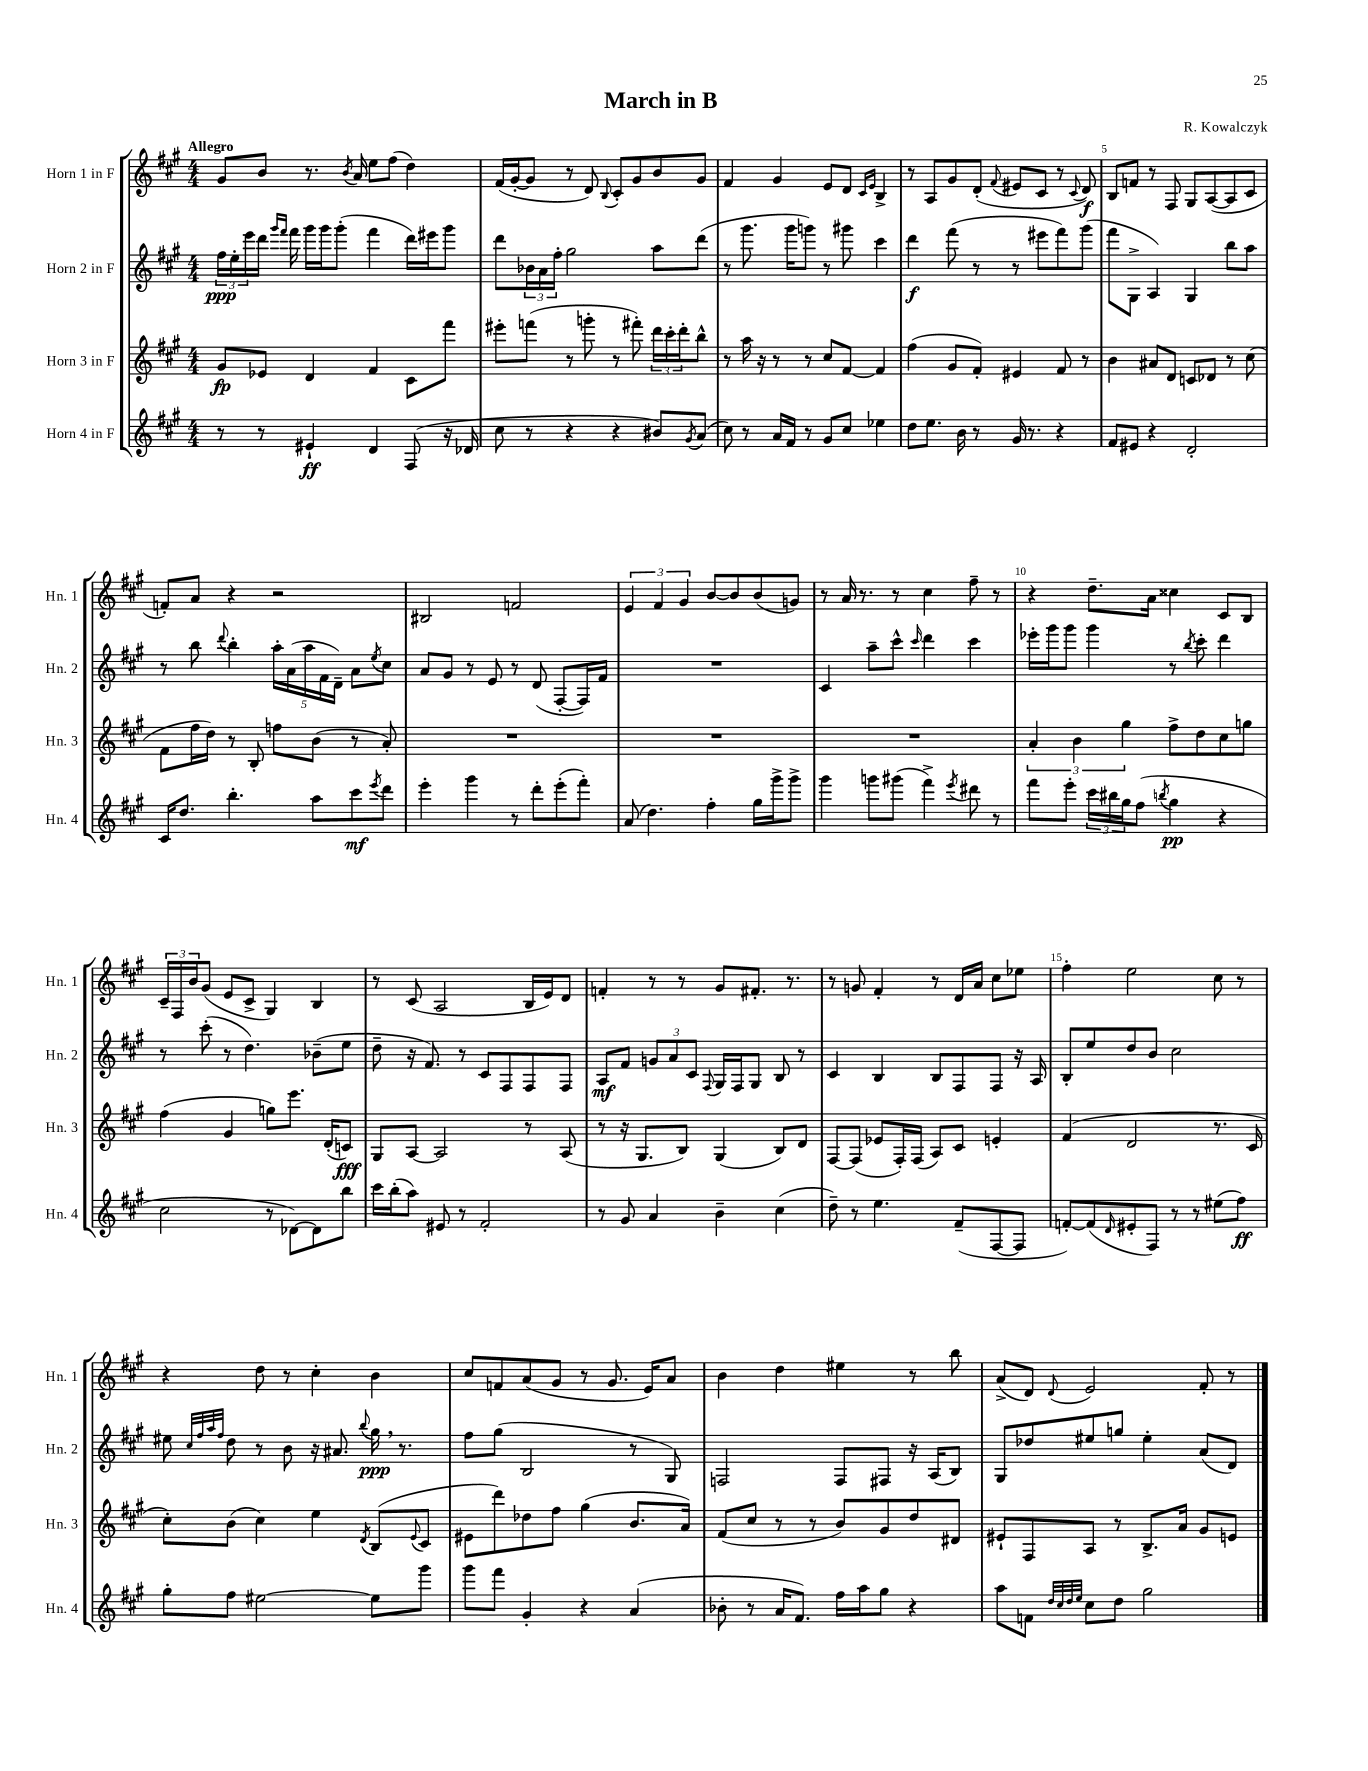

**kern	**dynam	**kern	**dynam	**kern	**dynam	**kern	**dynam
*part4	*part4	*part3	*part3	*part2	*part2	*part1	*part1
*staff4	*staff4	*staff3	*staff3	*staff2	*staff2	*staff1	*staff1
*I"Horn 4 in F	*	*I"Horn 3 in F	*	*I"Horn 2 in F	*	*I"Horn 1 in F	*
*I'Hn. 4	*	*I'Hn. 3	*	*I'Hn. 2	*	*I'Hn. 1	*
*clefG2	*	*clefG2	*	*clefG2	*	*clefG2	*
*k[f#c#g#]	*	*k[f#c#g#]	*	*k[f#c#g#]	*	*k[f#c#g#]	*
*M4/4	*	*M4/4	*	*M4/4	*	*M4/4	*
=1	=1	=1	=1	=1	=1	=1	=1
!	!	!	!	!	!	!LO:TX:a:B:t=Allegro	!
8r	.	8g#/L	fp	24ff#\LL	ppp	8g#/L	.
.	.	.	.	24ee'\	.	.	.
.	.	.	.	24eee\	.	.	.
8r	.	8e-X/J	.	16ddd\JJ	.	8b/J	.
.	.	.	.	16qqggg#/LL	.	.	.
.	.	.	.	16qqfff#/JJ	.	.	.
.	.	.	.	16fff#\	.	.	.
4e#X`/	ff	4d/	.	16ggg#\LL	.	8.r	.
.	.	.	.	16ggg#\J	.	.	.
.	.	.	.	(8ggg#'\J	.	.	.
.	.	.	.	.	.	8qb/	.
.	.	.	.	.	.	16a/	.
4d/	.	4f#/	.	4fff#\	.	8ee\L	.
.	.	.	.	.	.	(8ff#\J	.
(8F#/	.	8c#\L	.	16ddd\LL)	.	4dd\)	.
.	.	.	.	16eee#X\J	.	.	.
16r	.	8fff#\J	.	8ggg#\J	.	.	.
16d-X/	.	.	.	.	.	.	.
=2	=2	=2	=2	=2	=2	=2	=2
8cc#\	.	8eee#X'\L	.	8ddd\L	.	(16f#/LL	.
.	.	.	.	.	.	[16g#'/J	.
8r	.	(8fffn\J	.	24b-X\L	.	8g#/J]	.
.	.	.	.	24a\	.	.	.
.	.	.	.	24ff#'\JJ	.	.	.
4r	.	8r	.	2gg#\	.	8r	.
.	.	8gggn'\	.	.	.	8d/)	.
.	.	.	.	.	.	8qqB/	.
4r	.	8r	.	.	.	8c#'/L	.
.	.	8fff#X'\)	.	.	.	8g#/	.
8b#X/L)	.	24ddd\LL	.	8aa\L	.	8b/	.
.	.	24ccc#'\	.	.	.	.	.
.	.	24ddd'\J	.	.	.	.	.
8qg#/	.	.	.	.	.	.	.
(8a/J	.	8bb^^\J	.	(8ddd\J	.	8g#/J	.
=3	=3	=3	=3	=3	=3	=3	=3
8cc#\)	.	8r	.	8r	.	4f#/	.
8r	.	16aa\	.	8.ggg#\	.	.	.
.	.	16r	.	.	.	.	.
16a/LL	.	8r	.	.	.	4g#/	.
16f#/JJ	.	.	.	16ggg#\KL	.	.	.
8r	.	8r	.	8gggn\J)	.	.	.
8g#/L	.	8cc#/L	.	8r	.	8e/L	.
8cc#/J	.	[8f#/J	.	8ggg#X\	.	8d/J	.
.	.	.	.	.	.	16qqc#/LL	.
.	.	.	.	.	.	16qqe/JJ	.
4ee-X\	.	4f#/]	.	4ccc#\	.	4B^/	.
=4	=4	=4	=4	=4	=4	=4	=4
8dd\L	.	(4ff#\	.	4ddd\	f	8r	.
8.ee\J	.	.	.	.	.	8A/L	.
.	.	8g#/L	.	(8fff#\	.	8g#/	.
16b\	.	.	.	.	.	.	.
8r	.	8f#'/J)	.	8r	.	(8d'/J	.
.	.	.	.	.	.	8qqf#/	.
16g#/	.	4e#X/	.	8r	.	8e#X/L	.
8.r	.	.	.	.	.	.	.
.	.	.	.	8eee#X\L	.	8c#/J	.
4r	.	8f#/	.	8fff#\)	.	8r	.
.	.	.	.	.	.	8qqc#/	.
.	.	8r	.	(8ggg#\J	.	8d/)	f
=5	=5	=5	=5	=5	=5	=5	=5
8f#/L	.	4b\	.	8fff#\L	.	8B/L	.
8e#X/J	.	.	.	8G#^\J	.	8fn/J	.
4r	.	8a#X/L	.	4A/)	.	8r	.
.	.	8d/J	.	.	.	8F#/	.
2d'/	.	8cn/L	.	4G#/	.	8G#/L	.
.	.	8d-X/J	.	.	.	([8A/	.
.	.	8r	.	8bb\L	.	8A/]	.
.	.	(8cc#\	.	8aa\J	.	8c#/J	.
!!LO:LB:g=z
=6	=6	=6	=6	=6	=6	=6	=6
16c#/KL	.	8f#\L	.	8r	.	8fn'/L)	.
8.dd/J	.	.	.	.	.	.	.
.	.	16ff#\L	.	8bb\	.	8a/J	.
.	.	16dd\JJ)	.	.	.	.	.
.	.	.	.	8qqddd/	.	.	.
4.bb'\	.	8r	.	4bb'\	.	4r	.
.	.	8B'/	.	.	.	.	.
.	.	8ffn\L	.	20aa'\LL	.	2r	.
.	.	.	.	(20a\	.	.	.
.	.	.	.	20aa\	.	.	.
8aa\L	.	(8b\J	.	.	.	.	.
.	.	.	.	20f#\	.	.	.
.	.	.	.	20d~\JJ)	.	.	.
8ccc#\	mf	8r	.	8a\L	.	.	.
8qeee/	.	.	.	8qee/	.	.	.
8ddd\J	.	8a'/)	.	8cc#\J	.	.	.
=7	=7	=7	=7	=7	=7	=7	=7
4eee'\	.	1r	.	8a/L	.	2B#X/	.
.	.	.	.	8g#/J	.	.	.
4ggg#\	.	.	.	8r	.	.	.
.	.	.	.	8e/	.	.	.
8r	.	.	.	8r	.	2fn/	.
8ddd'\L	.	.	.	(8d/	.	.	.
(8eee'\	.	.	.	[8F#'/L	.	.	.
8fff#'\J)	.	.	.	16F#/L])	.	.	.
.	.	.	.	16f#/JJ	.	.	.
=8	=8	=8	=8	=8	=8	=8	=8
(8a/	.	1r	.	1r	.	6e/	.
4.dd\)	.	.	.	.	.	.	.
.	.	.	.	.	.	6f#/	.
.	.	.	.	.	.	6g#/	.
4ff#'\	.	.	.	.	.	[8b/L	.
.	.	.	.	.	.	8b/]	.
16gg#\LL	.	.	.	.	.	(8b/	.
16ggg#^\J	.	.	.	.	.	.	.
8ggg#^\J	.	.	.	.	.	8gn/J)	.
=9	=9	=9	=9	=9	=9	=9	=9
4ggg#\	.	1r	.	4c#/	.	8r	.
.	.	.	.	.	.	16a/	.
.	.	.	.	.	.	8.r	.
8gggn\L	.	.	.	8aa~\L	.	.	.
(8ggg#X\J	.	.	.	8ccc#^^\J	.	8r	.
.	.	.	.	16qqccc#/	.	.	.
4fff#^\)	.	.	.	4ddd\	.	4cc#\	.
8qeee/	.	.	.	.	.	.	.
8ddd#X\	.	.	.	4ccc#\	.	8ff#~\	.
8r	.	.	.	.	.	8r	.
=10	=10	=10	=10	=10	=10	=10	=10
8fff#\L	.	6a'/	.	16eee-X'\LL	.	4r	.
.	.	.	.	16ggg#\J	.	.	.
8eee'\J	.	.	.	8ggg#\J	.	.	.
.	.	6b\	.	.	.	.	.
24ccc#\LL	.	.	.	4ggg#\	.	8.dd~\L	.
24bb#X\	.	.	.	.	.	.	.
24gg#\J	.	6gg#\	.	.	.	.	.
(8ff#\J	.	.	.	.	.	.	.
.	.	.	.	.	.	16a\Jk	.
8qbbn/	.	.	.	.	.	.	.
4gg#\	pp	8ff#^\L	.	8r	.	4cc##X\	.
.	.	.	.	8qbb/	.	.	.
.	.	8dd\	.	8ccc#'\	.	.	.
4r	.	8cc#\	.	4ddd\	.	8c#/L	.
.	.	8ggn\J	.	.	.	8B/J	.
!!LO:LB:g=z
=11	=11	=11	=11	=11	=11	=11	=11
2cc#\	.	(4ff#\	.	8r	.	24c#~/LL	.
.	.	.	.	.	.	24F#/	.
.	.	.	.	.	.	24b/J	.
.	.	.	.	(8ccc#'\	.	(8g#/J	.
.	.	4g#/	.	8r	.	8e/L	.
.	.	.	.	4.dd\)	.	8c#^/J	.
8r	.	8ggn\L)	.	.	.	4G#/)	.
[8d-X\L)	.	8.eee\J	.	.	.	.	.
8d-\]	.	.	.	(8b-X~\L	.	4B/	.
.	.	(16d'/KL	.	.	.	.	.
8bb\J	.	8cn/J)	fff	8ee\J	.	.	.
=12	=12	=12	=12	=12	=12	=12	=12
16ccc#\LL	.	8G#/L	.	8dd~\	.	8r	.
(16bb'\J	.	.	.	.	.	.	.
8aa\J)	.	[8A/J	.	16r	.	(8c#/	.
.	.	.	.	8.f#/)	.	.	.
8e#X/	.	2A/]	.	.	.	2A/	.
8r	.	.	.	8r	.	.	.
2f#'/	.	.	.	8c#/L	.	.	.
.	.	.	.	8F#/	.	.	.
.	.	8r	.	8F#/	.	16B/LL	.
.	.	.	.	.	.	16e/J)	.
.	.	(8A/	.	8F#/J	.	8d/J	.
=13	=13	=13	=13	=13	=13	=13	=13
8r	.	8r	.	8A/L	mf	4fn'/	.
8g#/	.	16r	.	8f#/J	.	.	.
.	.	8.G#/L	.	.	.	.	.
4a/	.	.	.	12gn/L	.	8r	.
.	.	.	.	12a/	.	.	.
.	.	8B/J)	.	.	.	8r	.
.	.	.	.	12c#/J	.	.	.
.	.	.	.	8qqF#/	.	.	.
4b~\	.	(4G#/	.	16G#/LL	.	8g#/L	.
.	.	.	.	16F#/J	.	.	.
.	.	.	.	8G#/J	.	8.f#X'/J	.
(4cc#\	.	8B/L)	.	8B/	.	.	.
.	.	.	.	.	.	8.r	.
.	.	8d/J	.	8r	.	.	.
=14	=14	=14	=14	=14	=14	=14	=14
8dd~\)	.	[8F#/L	.	4c#/	.	8r	.
8r	.	(8F#/J]	.	.	.	8gn/	.
4.ee\	.	8e-X/L	.	4B/	.	4f#'/	.
.	.	16F#'/L)	.	.	.	.	.
.	.	(16F#/JJ	.	.	.	.	.
.	.	8A/L)	.	8B/L	.	8r	.
(8f#~/L	.	8c#/J	.	8F#/	.	16d/LL	.
.	.	.	.	.	.	16a/JJ	.
[8F#/	.	4en'/	.	8F#/J	.	8cc#\L	.
8F#/J]	.	.	.	16r	.	8ee-X\J	.
.	.	.	.	16A/	.	.	.
=15	=15	=15	=15	=15	=15	=15	=15
[8fn'/L)	.	(4f#/	.	8B'/L	.	4ff#'\	.
(8f/]	.	.	.	8ee/	.	.	.
16qqd/	.	.	.	.	.	.	.
8e#X'/	.	2d/	.	8dd/	.	2ee\	.
8F#/J)	.	.	.	8b/J	.	.	.
8r	.	.	.	2cc#\	.	.	.
8r	.	.	.	.	.	.	.
(8ee#X\L	.	8.r	.	.	.	8cc#\	.
8ff#\J)	ff	.	.	.	.	8r	.
.	.	16c#/	.	.	.	.	.
!!LO:LB:g=z
=16	=16	=16	=16	=16	=16	=16	=16
8gg#'\L	.	8cc#'\L)	.	8ee#X\	.	4r	.
.	.	.	.	32qqcc#/LLL	.	.	.
.	.	.	.	32qqff#/	.	.	.
.	.	.	.	32qqaa/	.	.	.
.	.	.	.	32qqff#/JJJ	.	.	.
8ff#\J	.	(8b\J	.	8dd\	.	.	.
[2ee#X\	.	4cc#\)	.	8r	.	8dd\	.
.	.	.	.	8b\	.	8r	.
.	.	4ee\	.	16r	.	4cc#'\	.
.	.	.	.	8.a#X/	.	.	.
.	.	8qd/	.	8qqbb/	.	.	.
8ee#\L]	.	(8B/L	.	16gg#,\	ppp	4b\	.
.	.	.	.	8.r	.	.	.
.	.	8qqe/	.	.	.	.	.
8ggg#\J	.	8c#/J	.	.	.	.	.
=17	=17	=17	=17	=17	=17	=17	=17
8ggg#\L	.	8e#X\L	.	8ff#\L	.	8cc#/L	.
8fff#\J	.	8ddd\)	.	(8gg#\J	.	8fn/	.
4g#'/	.	8dd-X\	.	2B/	.	(8a/	.
.	.	8ff#\J	.	.	.	8g#/J	.
4r	.	(4gg#\	.	.	.	8r	.
.	.	.	.	.	.	8.g#/	.
(4a/	.	8.b/L	.	8r	.	.	.
.	.	.	.	.	.	16e/KL)	.
.	.	.	.	8G#/)	.	8a/J	.
.	.	16a/Jk)	.	.	.	.	.
=18	=18	=18	=18	=18	=18	=18	=18
8b-X'\	.	(8f#/L	.	2Fn/	.	4b\	.
8r	.	8cc#/J	.	.	.	.	.
16a/KL	.	8r	.	.	.	4dd\	.
8.f#/J)	.	.	.	.	.	.	.
.	.	8r	.	.	.	.	.
16ff#\LL	.	8b/L)	.	8F/L	.	4ee#X\	.
16aa\J	.	.	.	.	.	.	.
8gg#\J	.	8g#/	.	8F#X/J	.	.	.
4r	.	8dd/	.	16r	.	8r	.
.	.	.	.	(16A/KL	.	.	.
.	.	8d#X/J	.	8B/J)	.	8bb\	.
=19	=19	=19	=19	=19	=19	=19	=19
8aa\L	.	8e#X`/L	.	8G#/L	.	(8a^/L	.
8fn\J	.	8F#/	.	8dd-X/	.	8d/J)	.
32qqdd/LLL	.	.	.	.	.	.	.
32qqcc#/	.	.	.	.	.	.	.
32qqdd/	.	.	.	.	.	.	.
32qqee/JJJ	.	.	.	.	.	8qqd/	.
8cc#\L	.	8A/J	.	8ee#X/	.	2e/	.
8dd\J	.	8r	.	8ggn/J	.	.	.
2gg#\	.	8.B^/L	.	4ee#'\	.	.	.
.	.	16a/Jk	.	.	.	.	.
.	.	8g#/L	.	(8a/L	.	8f#'/	.
.	.	8en/J	.	8d/J)	.	8r	.
==	==	==	==	==	==	==	==
*-	*-	*-	*-	*-	*-	*-	*-
